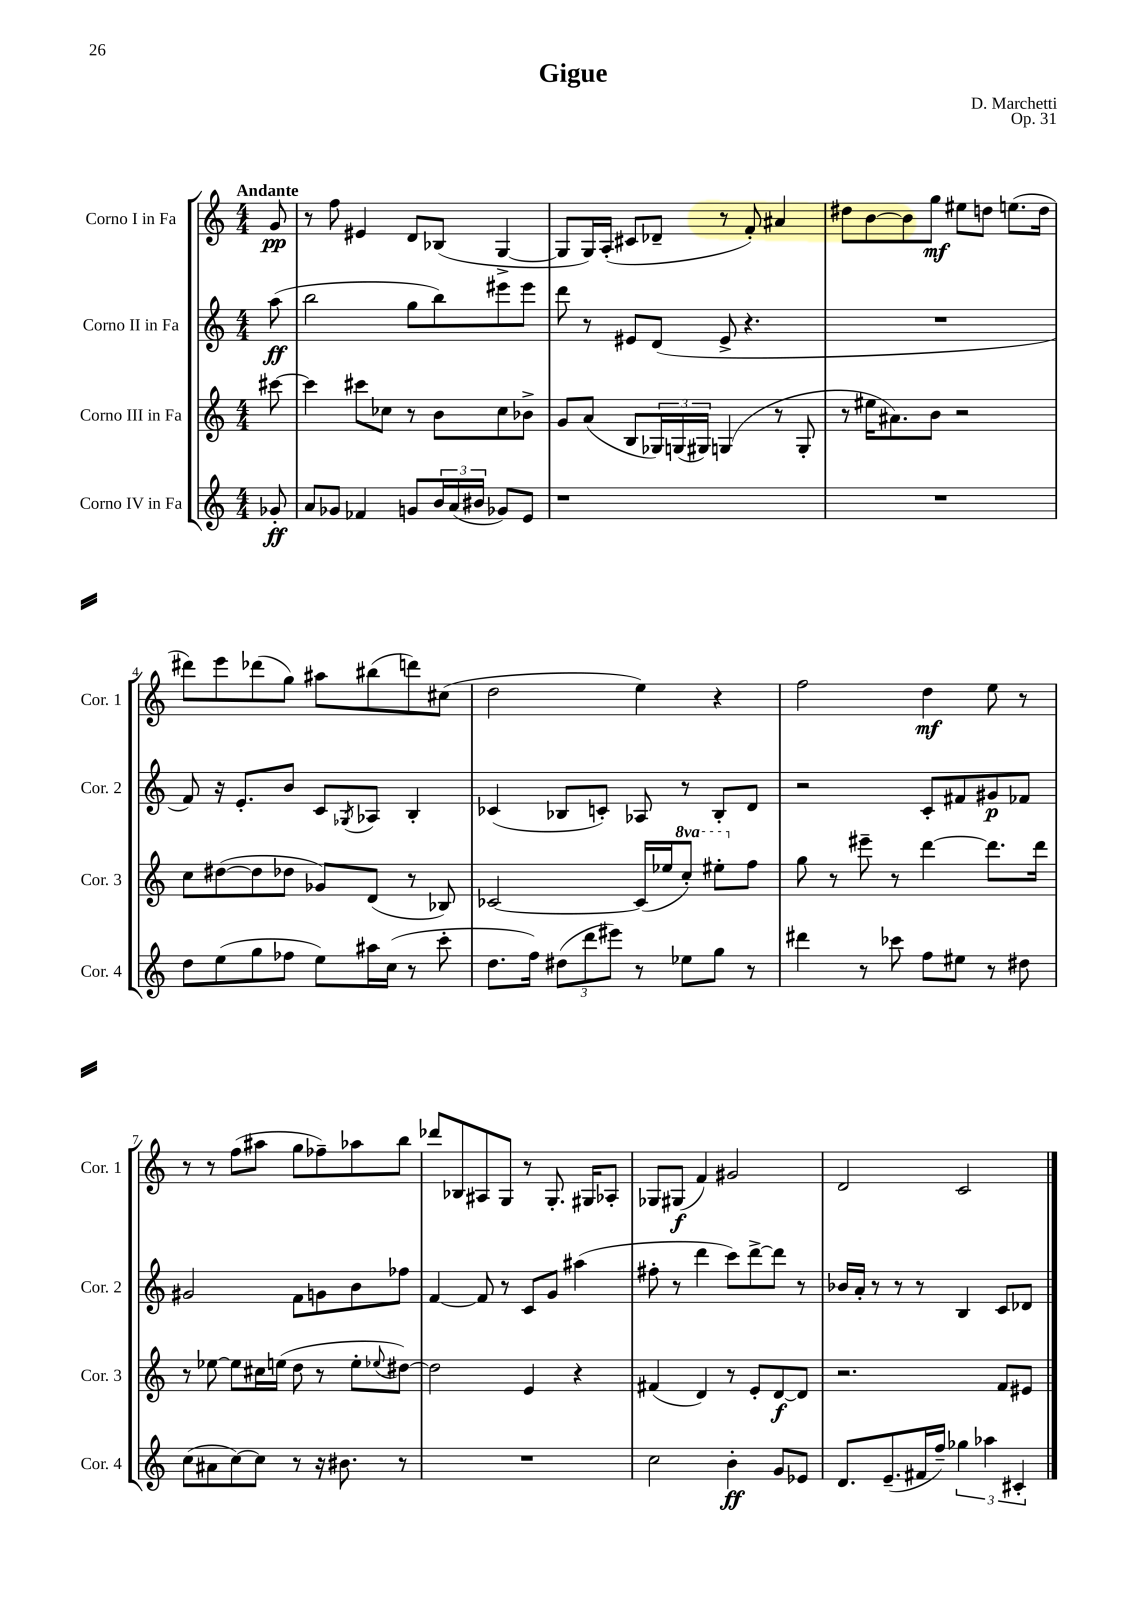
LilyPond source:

\header { title = "Gigue" composer = "D. Marchetti" opus = "Op. 31" }
<<
\new StaffGroup <<
\new Staff = "s0" \with { instrumentName = "Corno I in Fa" shortInstrumentName = "Cor. 1" } {
    \clef treble \key c \major \numericTimeSignature \time 4/4 \partial 8 \tempo "Andante"
    g'8\pp |
    r8 f''8 eis'4 d'8 bes8( g4~-> |
    g8 g16) a16-.( cis'8 des'8-- r8 f'8-.) ais'4 |
    dis''8 b'8~ b'8 g''8\mf eis''8 d''8 e''8.( d''16 |
    dis'''8) e'''8 des'''8( g''8) ais''8 bis''8( d'''8) cis''8( |
    d''2 e''4) r4 |
    f''2 d''4\mf e''8 r8 |
    r8 r8 f''8( ais''8 g''8 fes''8--) aes''8 b''8 |
    des'''8 bes8 ais8 g8 r8 g8.-. gis16 aes8-. |
    ges8 gis8\f( f'4) gis'2 |
    d'2 c'2 \bar "|." |
}
\new Staff = "s1" \with { instrumentName = "Corno II in Fa" shortInstrumentName = "Cor. 2" } {
    \clef treble \key c \major \numericTimeSignature \time 4/4 \partial 8
    a''8\ff( |
    b''2 g''8 b''8) eis'''8 eis'''8 |
    d'''8 r8 eis'8 d'8( eis'8-> r4. |
    R1 |
    f'8) r16 e'8.-. b'8 c'8 \acciaccatura { ges8 } aes8 b4-. |
    ces'4( bes8 c'8-.) aes8 r8 bes8-. d'8 |
    r2 c'8-. fis'8 gis'8\p fes'8 |
    gis'2 f'8 g'8 b'8 fes''8 |
    f'4~ f'8 r8 c'8 g'8 ais''4( |
    fis''8-. r8 d'''4 c'''8) d'''8~-> d'''8 r8 |
    bes'16 a'16-. r8 r8 r8 b4 c'8 des'8 \bar "|." |
}
\new Staff = "s2" \with { instrumentName = "Corno III in Fa" shortInstrumentName = "Cor. 3" } {
    \clef treble \key c \major \numericTimeSignature \time 4/4 \set Staff.ottavationMarkups = #ottavation-simple-ordinals \partial 8
    cis'''8~ |
    cis'''4 cis'''8 ces''8 r8 b'8 ces''8 bes'8-> |
    g'8 a'8( b8 \tuplet 3/2 { ges16) g16( gis16) } g4( r8 g8-. |
    r8 eis''16 ais'8.) b'8 r2 |
    c''8 dis''8~( dis''8 des''8 ges'8) d'8( r8 bes8) |
    ces'2~ ces'16( ees''16 \ottava #1 c'''8-.) eis'''8-. \ottava #0 f''8 |
    g''8 r8 eis'''8-- r8 d'''4~ d'''8. d'''16 |
    r8 ees''8~ ees''8 cis''16 e''16( d''8 r8 e''8-. \appoggiatura { ees''8 } dis''8~) |
    dis''2 e'4 r4 |
    fis'4( d'4) r8 e'8-. d'8~\f d'8 |
    r2. f'8 eis'8 \bar "|." |
}
\new Staff = "s3" \with { instrumentName = "Corno IV in Fa" shortInstrumentName = "Cor. 4" } {
    \clef treble \key c \major \numericTimeSignature \time 4/4 \partial 8
    ges'8-.\ff |
    a'8 ges'8 fes'4 g'8 \tuplet 3/2 { b'16 a'16( bis'16 } ges'8) e'8 |
    r1 |
    R1 |
    d''8 e''8( g''8 fes''8 e''8) ais''16 c''16( r8 c'''8-. |
    d''8. f''16) \tuplet 3/2 { dis''8( d'''8 eis'''8) } r8 ees''8 g''8 r8 |
    dis'''4 r8 ces'''8 f''8 eis''8 r8 dis''8 |
    c''8( ais'8 c''8~) c''8 r8 r16 bis'8. r8 |
    R1 |
    c''2 b'4-.\ff g'8 ees'8 |
    d'8. e'8.--( fis'16 f''16--) \tuplet 3/2 { ges''4 aes''4 cis'4-. } \bar "|." |
}
>>
>>
